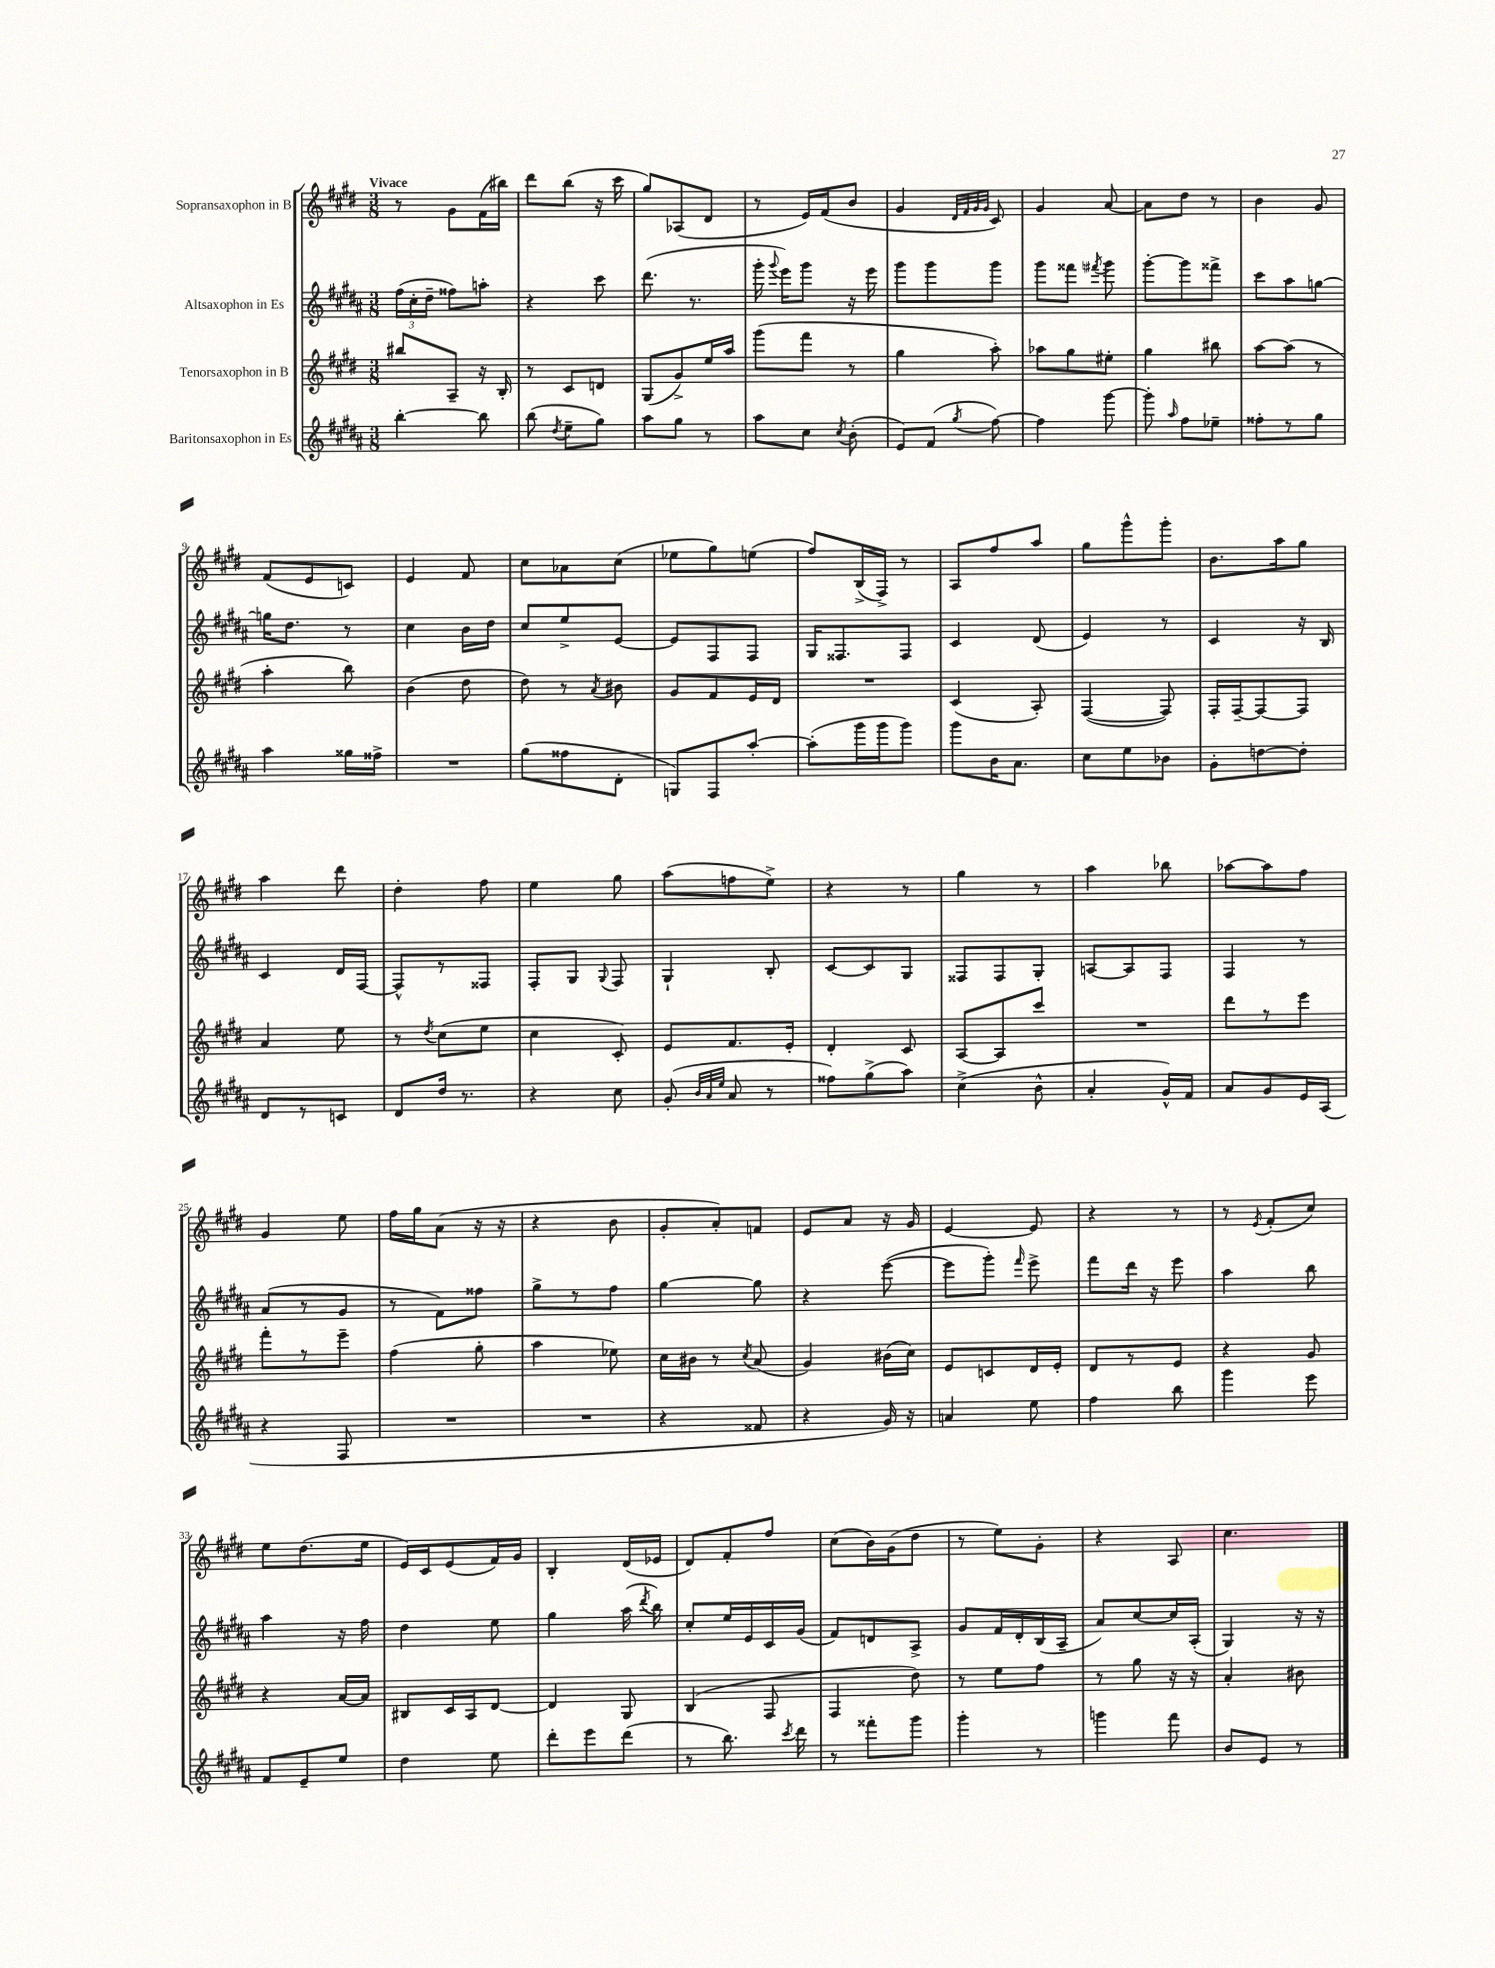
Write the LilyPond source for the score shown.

<<
\new StaffGroup <<
\new Staff = "s0" \with { instrumentName = "Sopransaxophon in B" } {
    \clef treble \key e \major \numericTimeSignature \time 3/8 \tempo "Vivace"
    \autoBeamOff r8 gis'8[ fis'16( bis''16]) |
    dis'''8[ b''8]( r16 cis'''16 |
    gis''8[) aes8( dis'8] |
    r8 e'16[) fis'16( b'8] |
    gis'4 \grace { dis'32[ fis'32 gis'32 gis'32] } cis'8) |
    gis'4 a'8~ |
    a'8[ dis''8] r8 |
    b'4 gis'8 |
    fis'8[( e'8 c'8]) |
    e'4 fis'8 |
    cis''8[ aes'8 cis''8]( |
    ees''8[ gis''8) e''8]( |
    fis''8[) b16->( fis16]->) r8 |
    a8[ fis''8 a''8] |
    gis''8[ gis'''8-^ gis'''8]-. |
    b'8.[ a''16 gis''8] |
    a''4 dis'''8 |
    dis''4-. fis''8 |
    e''4 gis''8 |
    a''8[( f''8 e''8]->) |
    r4 r8 |
    gis''4 r8 |
    a''4 bes''8 |
    aes''8[~ aes''8 fis''8] |
    gis'4 e''8 |
    fis''16[ gis''16 a'8]( r16 r16 |
    r4 b'8 |
    gis'8[-. a'8-.) f'8] |
    e'8[ a'8] r16 gis'16 |
    e'4~ e'8 |
    r4 r8 |
    r8 \acciaccatura { e'8 } fis'8[-.( cis''8]) |
    e''8[ dis''8.( e''16] |
    e'16[) cis'16 e'8( fis'16) gis'16] |
    b4-. dis'16[( ees'16] |
    dis'8[) fis'8-. fis''8] |
    cis''8[( b'16) gis'16( dis''8] |
    r8 e''8[) gis'8]-. |
    r4 a8 |
    cis''4. \bar "|." |
}
\new Staff = "s1" \with { instrumentName = "Altsaxophon in Es" } {
    \clef treble \key b \major \numericTimeSignature \time 3/8
    \autoBeamOff \tuplet 3/2 { fis''16[( cis''16-. dis''16]-- } fisis''8[) a''8]-. |
    r4 cis'''8 |
    dis'''8.( r8. |
    gis'''16-. \appoggiatura { gis'''8 } e'''16[) gis'''8] r16 e'''16 |
    gis'''8[ gis'''8 gis'''8] |
    gis'''8[ fisis'''8] \acciaccatura { fis'''8 } gis'''8 |
    gis'''8[~-. gis'''8 fisis'''8]-> |
    cis'''8[ ais''8 g''8]~ |
    g''16[ dis''8.] r8 |
    cis''4 b'16[ dis''16] |
    cis''8[ e''8-> e'8]~ |
    e'8[ fis8 fis8] |
    gis16[ fisis8. fisis8] |
    cis'4 dis'8( |
    e'4) r8 |
    cis'4 r16 b16 |
    cis'4 dis'16[ fis16]~ |
    fis8[-^ r8 fisis8] |
    fis8[-. gis8] \appoggiatura { gis8 } fis8 |
    gis4-! b8-. |
    cis'8[~ cis'8 gis8] |
    fisis8[ fisis8 gis8]-. |
    a8[~ a8 fis8] |
    fis4 r8 |
    ais'8[( r8 gis'8] |
    r8 fis'8[) fisis''8] |
    gis''8[-> r8 fis''8] |
    gis''4~ gis''8 |
    r4 e'''8~( |
    e'''8[ gis'''8]-.) \grace { fis'''16 } e'''8-> |
    fis'''8[ dis'''16] r16 e'''8 |
    ais''4 b''8 |
    ais''4 r16 fis''16 |
    dis''4 e''8 |
    gis''4 ais''16( \acciaccatura { dis'''8 } b''16) |
    cis''8[-. e''16 e'16 cis'16 gis'16]( |
    fis'8[) d'8 ais8]-> |
    gis'8[ fis'16 dis'16-. b16( ais16]-- |
    ais'8[) cis''8~ cis''16 ais16]-.( |
    gis4) r16 r16 \bar "|." |
}
\new Staff = "s2" \with { instrumentName = "Tenorsaxophon in B" } {
    \clef treble \key e \major \numericTimeSignature \time 3/8
    \autoBeamOff bis''8[ a8]-- r16 b16-. |
    r8 cis'8[ d'8] |
    gis8[( gis'8->) e''16 a''16] |
    gis'''8[( fis'''8] r8 |
    gis''4 a''8-.) |
    aes''8[ gis''8 eis''8]-. |
    gis''4 bis''8 |
    a''8[~ a''8]( r8 |
    a''4-. b''8) |
    b'4( dis''8 |
    dis''8) r8 \acciaccatura { a'8 } bis'8 |
    gis'8[ fis'8 e'16 dis'16] |
    R4. |
    cis'4( a8-.) |
    fis4~( fis8) |
    fis16[-. fis16~-- fis8~ fis8] |
    a'4 e''8 |
    r8 \acciaccatura { dis''8 } cis''8[( e''8] |
    cis''4 cis'8-.) |
    e'8[ fis'8. e'16]-. |
    dis'4-. cis'8 |
    a8[~ a8 cis'''8] |
    R4. |
    dis'''8[ r8 e'''8] |
    fis'''8[-. r8 e'''8]-- |
    fis''4( gis''8-. |
    a''4 ees''8) |
    cis''16[ bis'16] r8 \acciaccatura { cis''8 } a'8( |
    gis'4) bis'16[( cis''16]) |
    e'8[ c'8 dis'16 e'16]-. |
    dis'8[ r8 e'8] |
    r4 gis'8 |
    r4 a'16[~ a'16] |
    bis8[ cis'16 a16 dis'8]~ |
    dis'4 gis8 |
    b4( fis8 |
    fis4 dis''8) |
    r8 e''8[ fis''8] |
    r8 gis''8 r16 r16 |
    a'4-. bis'8 \bar "|." |
}
\new Staff = "s3" \with { instrumentName = "Baritonsaxophon in Es" } {
    \clef treble \key b \major \numericTimeSignature \time 3/8
    \autoBeamOff b''4~-. b''8 |
    b''8( \acciaccatura { dis''8 } e''8[-- gis''8]) |
    ais''8[ gis''8] r8 |
    ais''8[ cis''8] \acciaccatura { cis''8 } b'8-.( |
    e'8[) fis'8]( \acciaccatura { gis''8 } fis''8~) |
    fis''4 gis'''8~ |
    gis'''8-. \grace { ais''16 } fis''8[ ees''8]-- |
    fisis''8[-. r8 gis''8] |
    ais''4 gisis''16[ fisis''16]-> |
    R4. |
    gis''8[( fisis''8 dis'8]-. |
    g8[) fis8 ais''8]~-. |
    ais''8[-.( gis'''16 gis'''16 gis'''8]) |
    gis'''8[ b'16 ais'8.] |
    cis''8[ e''8 bes'8] |
    gis'8[-. d''8~ d''8]-. |
    dis'8[ r8 c'8] |
    dis'8[ dis''16] r8. |
    r4 cis''8 |
    gis'8-.( \grace { b'32[ ais'32 e''32] } ais'8 r8 |
    fisis''8[) gis''8->( ais''8]) |
    cis''4->( b'8-^ |
    ais'4-. gis'16[-^) fis'16] |
    ais'8[ gis'8 e'16 ais16]( |
    r4 fis8 |
    R4. |
    R4. |
    r4 fisis'8 |
    r4 gis'16) r16 |
    a'4 e''8 |
    fis''4 b''8 |
    gis'''4 e'''8 |
    fis'8[ e'8-- e''8] |
    dis''4 e''8 |
    dis'''8[-. e'''8 dis'''8]( |
    r8 b''8.) \acciaccatura { cis'''8 } dis'''16 |
    r8 fisis'''8[-. gis'''8] |
    gis'''4-. r8 |
    g'''4 fis'''8 |
    b'8[ e'8] r8 \bar "|." |
}
>>
>>
